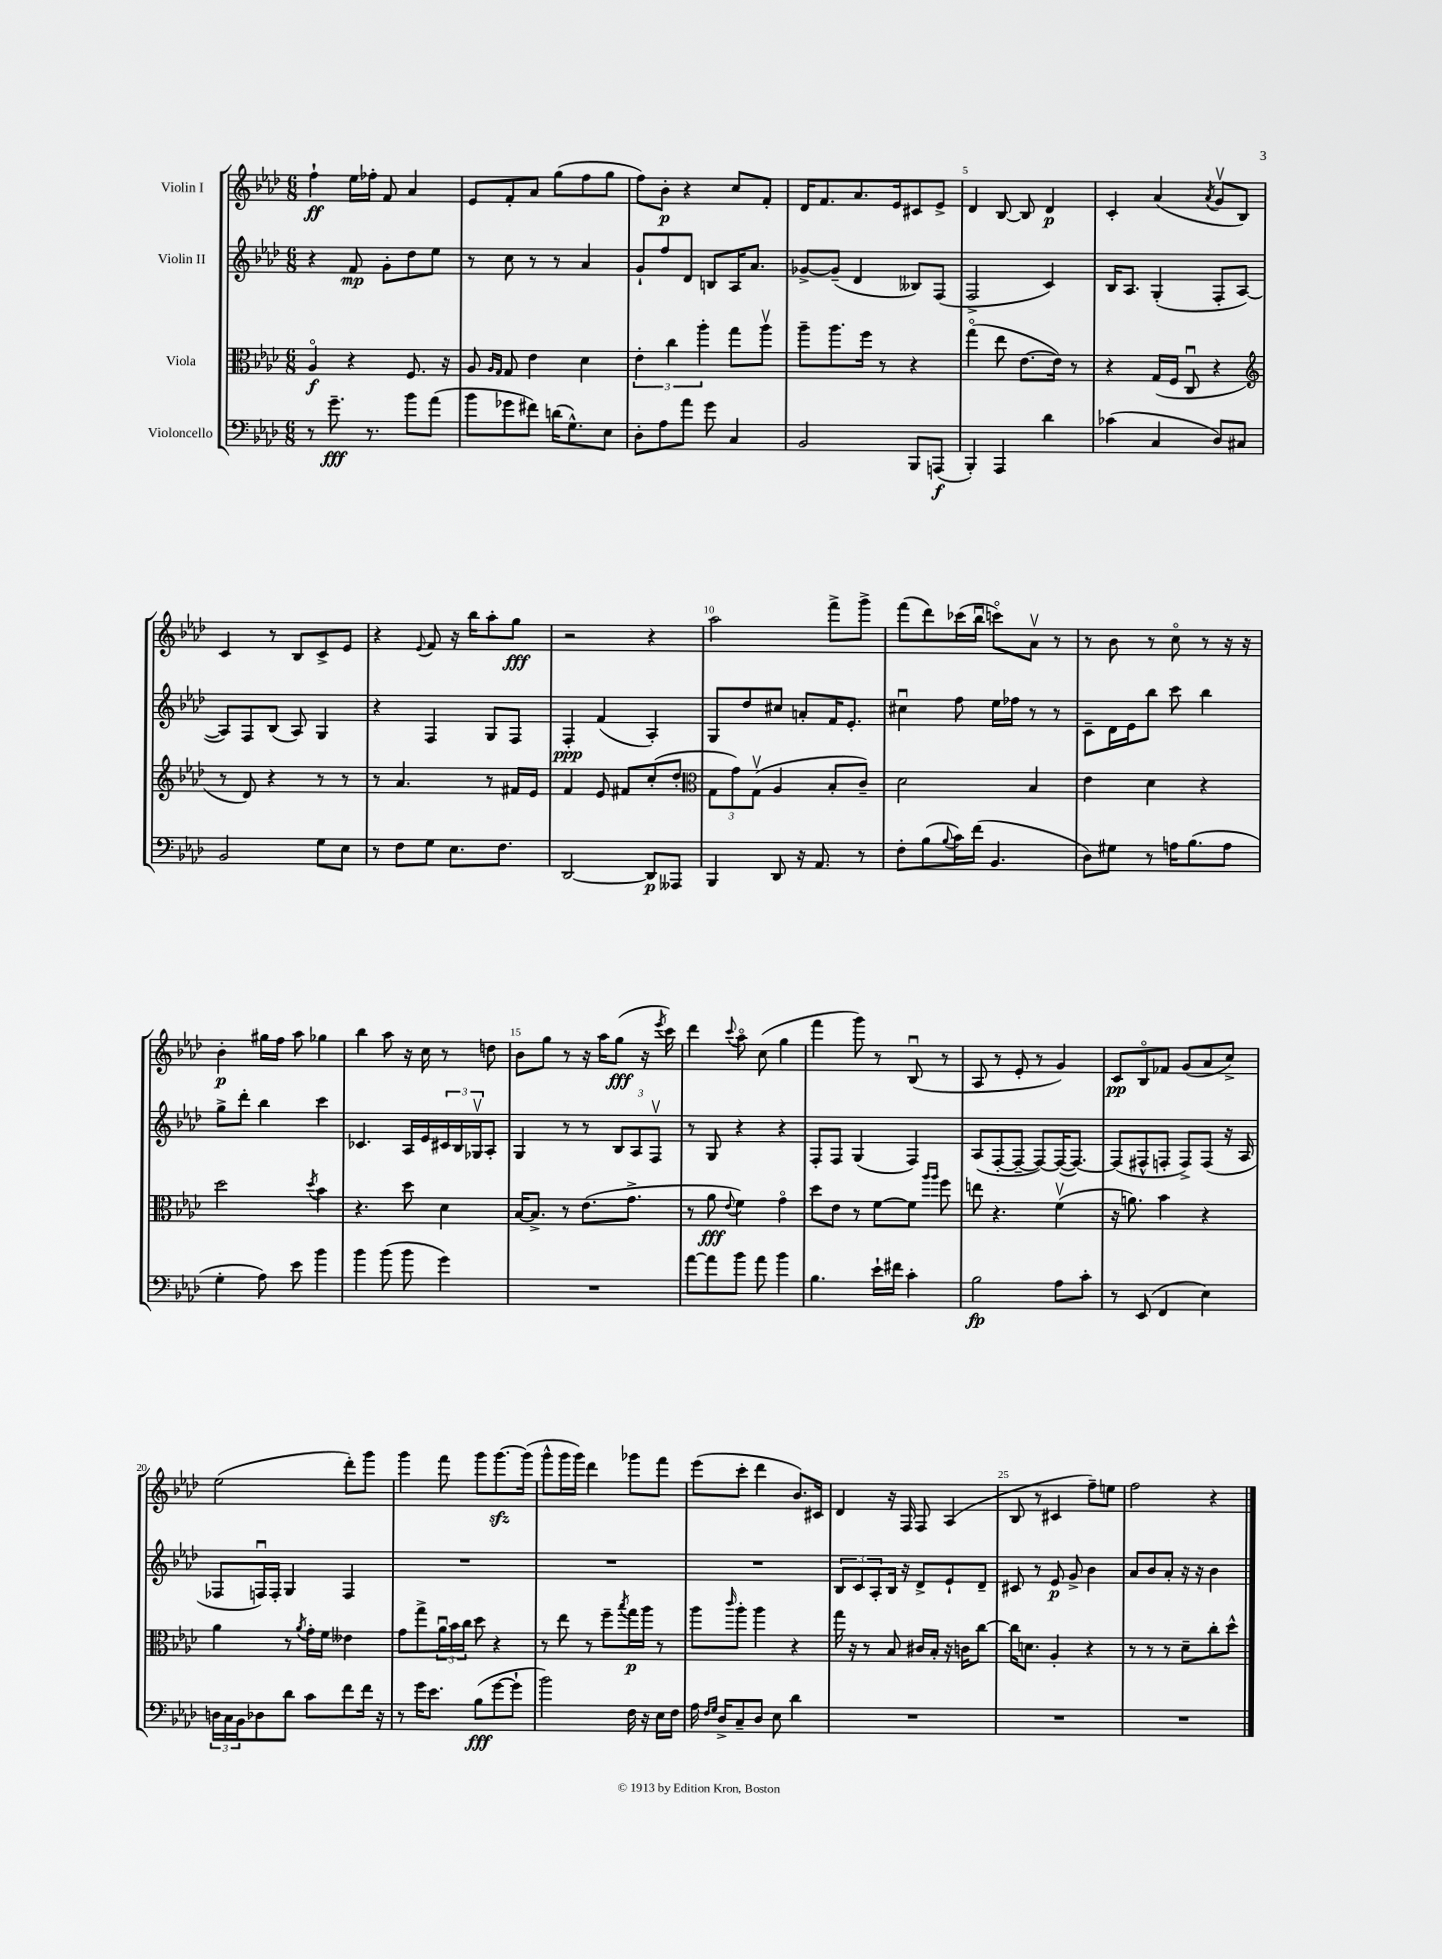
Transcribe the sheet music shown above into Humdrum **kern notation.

**kern	**kern	**kern	**kern
*staff4	*staff3	*staff2	*staff1
*clefF4	*clefC3	*clefG2	*clefG2
*k[b-e-a-d-]	*k[b-e-a-d-]	*k[b-e-a-d-]	*k[b-e-a-d-]
*M6/8	*M6/8	*M6/8	*M6/8
8r	4A-o/	4r	4ff`\
8.g~\	.	.	.
.	4r	8f/	16ee-\LL
8.r	.	.	16ff-'\JJ
.	.	8g'\L	8f/
8b-\L	8.F/	8dd-\	4a-/
(8a-\J	.	8ee-\J	.
.	16r	.	.
=	=	=	=
8b-\L	8A-/	8r	8e-/L
.	16qqA-/LL	.	.
.	16qqG/JJ	.	.
8g-\	8G/	8cc\	8f'/
8f#\J)	4e-\	8r	8a-/J
(16d\LK	.	8r	(8gg\L
8.G^^\)	.	.	.
.	4d-\	4a-/	8ff\
8E-\J	.	.	8gg\J
=	=	=	=
8D-'\L	6e-'\	8g`/L	8ff\L)
8A-\	.	8ff/	8b-'\J
.	6cc\	.	.
8a-\J	.	8d-/J	4r
.	6aa-'\	.	.
8g\	.	8B/L	.
4C/	8gg\L	16A-/K	8cc/L
.	.	8.a-/J	.
.	8aa-v\J	.	8f'/J
=	=	=	=
2BB-/	8aa-~\L	[8g-^/L	16d-/LK
.	.	.	8.f/
.	8.aa-\	(8g-~/]J	.
.	.	4d-/	8.a-/
.	16ff\Jk	.	.
.	8r	.	.
.	.	.	16e-/k
8BBB-/L	4r	8B--/L)	8c#/
(8AAA/J	.	(8F/J	8e-^/J
=	=	=	=
4BBB-'/)	(4ggo\	2F^/	4d-/
4AAA-/	8ee-\	.	[8B-/
.	[8.e-\L	.	8B-/]
4d-\	.	4c/)	4d-/
.	16e-\]Jk)	.	.
.	8r	.	.
=	=	=	=
(4c-\	4r	16B-/LK	4c'/
.	.	8.A-/J	.
4C/	(16G/LL	(4G'/	(4a-/
.	16F/JJ	.	.
.	8Cu/	.	.
.	.	.	8qa-/
8D-/L)	4r	8F'/L	8gv/L
8C#/J	.	[8A-/J	8B-/J)
=	=	=	=
*	*clefG2	*	*
2BB-/	8r	8A-/]L)	4c/
.	8d-/)	8F/	.
.	4r	(8B-/J	8r
.	.	8A-/)	8B-/L
8G\L	8r	4G/	8c^/
8E-\J	8r	.	8e-/J
=	=	=	=
8r	8r	4r	4r
8F\L	4.a-/	.	.
.	.	.	8qqe-/
8G\J	.	4F/	8f/
8.E-\L	.	.	16r
.	.	.	16bb-\LK
.	8r	8G/L	8aa-'\
8.F\J	.	.	.
.	16f#/LL	8F/J	8gg\J
.	16e-/JJ	.	.
=	=	=	=
[2DD-/	4f/	4F'/	2r
.	8e-/	(4f/	.
.	8f#/L	.	.
8DD-/]L	(8cc'/	4A-'/)	4r
8AAA--/J	8dd-'/J	.	.
=	=	=	=
*	*clefC3	*	*
4BBB-/	12G\L	8G/L	2aa-\
.	12g\)	.	.
.	.	8dd-/	.
.	(12Gv\J	.	.
8DD-/	4A-/	8cc#/J	.
16r	.	8a'/L	.
8.AA-/	.	.	.
.	8B-'/L	16f/K	8fff^\L
.	.	8.e-'/J	.
8r	8c~/J)	.	8ggg^\J
=	=	=	=
8F'\L	2d-\	4cc#u\	(8fff\L
(8B-\	.	.	8ddd-\)
8qqB-/	.	.	.
16c\L)	.	8ff\	(16ccc-\L
(16f\JJ	.	.	16bb-u\JJ
4.BB-/	.	16ee-\LL	8ccco\L)
.	.	16ff-\JJ	.
.	4B-/	8r	8a-v\J
.	.	8r	8r
=	=	=	=
8D-\L)	4e-\	8c~\L	8r
8G#\J	.	16d-\L	8b-\
.	.	16e-\J	.
8r	4d-\	8bb-\J	8r
16A\LK	.	8ccc\	8cco\
(8.B-\	.	.	.
.	4r	4bb-\	8r
8A\J	.	.	16r
.	.	.	16r
=	=	=	=
4G'\	2dd-\	8gg^\L	4b-'\
.	.	8ddd-'\J	.
8A-\)	.	4bb-\	16gg#\LL
.	.	.	16ff\JJ
8e-\	.	.	8aa-\
.	8qdd-/	.	.
4b-\	4b-\	4ccc\	4gg-\
=	=	=	=
4b-\	4.r	4.c-/	4bb-\
(8b-\	.	.	8aa-\
8b-\	8dd-\	16A-/LL	16r
.	.	16e-/	16cc\
4g\)	4d-\	24c#/	8r
.	.	24B-/	.
.	.	24G-v/J	.
.	.	8A-'/J	8dd\
=	=	=	=
2.r	[16B-/LK	4G/	8b-\L
.	8.B-^/]J	.	.
.	.	.	8gg\J
.	8r	8r	8r
.	(8.e-\L	8r	16r
.	.	.	16aa-\LK
.	.	12B-/L	(8gg\J
.	8.g^\J	.	.
.	.	12A-/	.
.	.	.	16r
.	.	12Fv/J	.
.	.	.	8qeee-/
.	.	.	16ccc\)
=	=	=	=
[8a-\L	8r	8r	4ddd-\
8a-\]	8a-\	8G/	.
.	8qqe-/	.	8qqccc/
8b-\J	4f\)	4r	8aa-o\
8a-\	.	.	(8cc\
4b-\	4go\	4r	4gg\
=	=	=	=
4.B-\	8dd-\L	8F'/L	4fff\
.	8e-\J	8F/J	.
.	8r	(4G/	8ggg\)
16e-`\LL	[8f\L	.	8r
16f#\JJ	.	.	.
4c'\	8f\]J	4F/)	(8B-u/
.	16qqaa-/LL	.	.
.	16qqaa-/JJ	.	.
.	8ff\	.	8r
=	=	=	=
2B-\	8ee\	(8A-/L	8A-/
.	4.r	[8F'/	8r
.	.	8F~/_J	8e-'/
.	.	8F/_L)	8r
8A-\L	(4fv\	(16F/_K	4g/)
.	.	8.F/_J)	.
8c'\J	.	.	.
=	=	=	=
8r	16r	(8F/]L	8c/L
.	8.a\)	.	.
(8EE-/	.	8F#^^/	8B-o/
4FF/	4b-\	8F'/J	8f-/J
.	.	8F^/L)	(8g/L
4E-\)	4r	(8F/J	8a-/
.	.	16r	8cc^/J)
.	.	16A-/	.
=	=	=	=
24D\LL	4a-\	8F-/L	(2ee-\
24C\	.	.	.
24BB-\J	.	.	.
8D-\	.	16Fu/L)	.
.	.	16F'/JJ	.
8d-\J	8r	4G/	.
.	8qa-/	.	.
8c\L	16g'\LL	.	.
.	16f\JJ	.	.
8f\	4e--\	4F/	8ddd-'\L)
16f\Jk	.	.	8ggg\J
16r	.	.	.
=	=	=	=
8r	8g\L	2.r	4ggg\
16g\LK	8gg^\	.	.
8.e-\J	.	.	.
.	24a-u\L	.	8fff\
.	24b-\	.	.
.	24cc\JJ	.	.
(8B-\L	8dd-\	.	8ggg\L
[8g\	4r	.	[8.ggg\
8g`\]J	.	.	.
.	.	.	(16ggg\]Jk
=	=	=	=
2b-\)	8r	2.r	8ggg^^\L
.	8ee-\	.	16ggg\L
.	.	.	16ggg\JJ)
.	8r	.	4ddd-\
.	8ff~\L	.	.
.	8qbb-/	.	.
16F\	16gg\L	.	8ggg-\L
16r	16aa-\JJ	.	.
16E-\LL	8r	.	8fff\J
16F\JJ	.	.	.
=	=	=	=
16A-\	8aa-\L	2.r	(8eee-\L
16qqF/LL	.	.	.
16qqG/JJ	.	.	.
16D-^/LK	.	.	.
.	16qqccc/	.	.
8C~/	8aa-'\J	.	8ccc'\J
8D-/J	4aa-\	.	4ddd-\
8E-\	.	.	.
4d-\	4r	.	8.b-/L)
.	.	.	16c#/Jk
=	=	=	=
2.r	16gg\	12B-/L	4d-/
.	16r	.	.
.	.	12c/	.
.	8r	.	.
.	.	12A-'/	.
.	8B-/	16B-/Jk	16r
.	.	16r	16F/
.	16c#/LL	8d-^/L	8F/
.	16B-'/JJ	.	.
.	16r	8e-`/	(4A-/
.	16c\LK	.	.
.	[8cc\J	8d-~/J	.
=	=	=	=
2.r	16cc\]LK	8c#/	8B-/
.	8.d\J	.	.
.	.	8r	8r
.	4A-'/	8e-/	4c#/
.	.	8g^/	.
.	4r	4b-\	8ff~\L)
.	.	.	8ee\J
=	=	=	=
2.r	8r	8a-/L	2ff\
.	8r	8b-/	.
.	8r	8a-'/J	.
.	8d-~\L	16r	.
.	.	16r	.
.	8cc'\	4b-\	4r
.	8dd-^^\J	.	.
==	==	==	==
*-	*-	*-	*-
